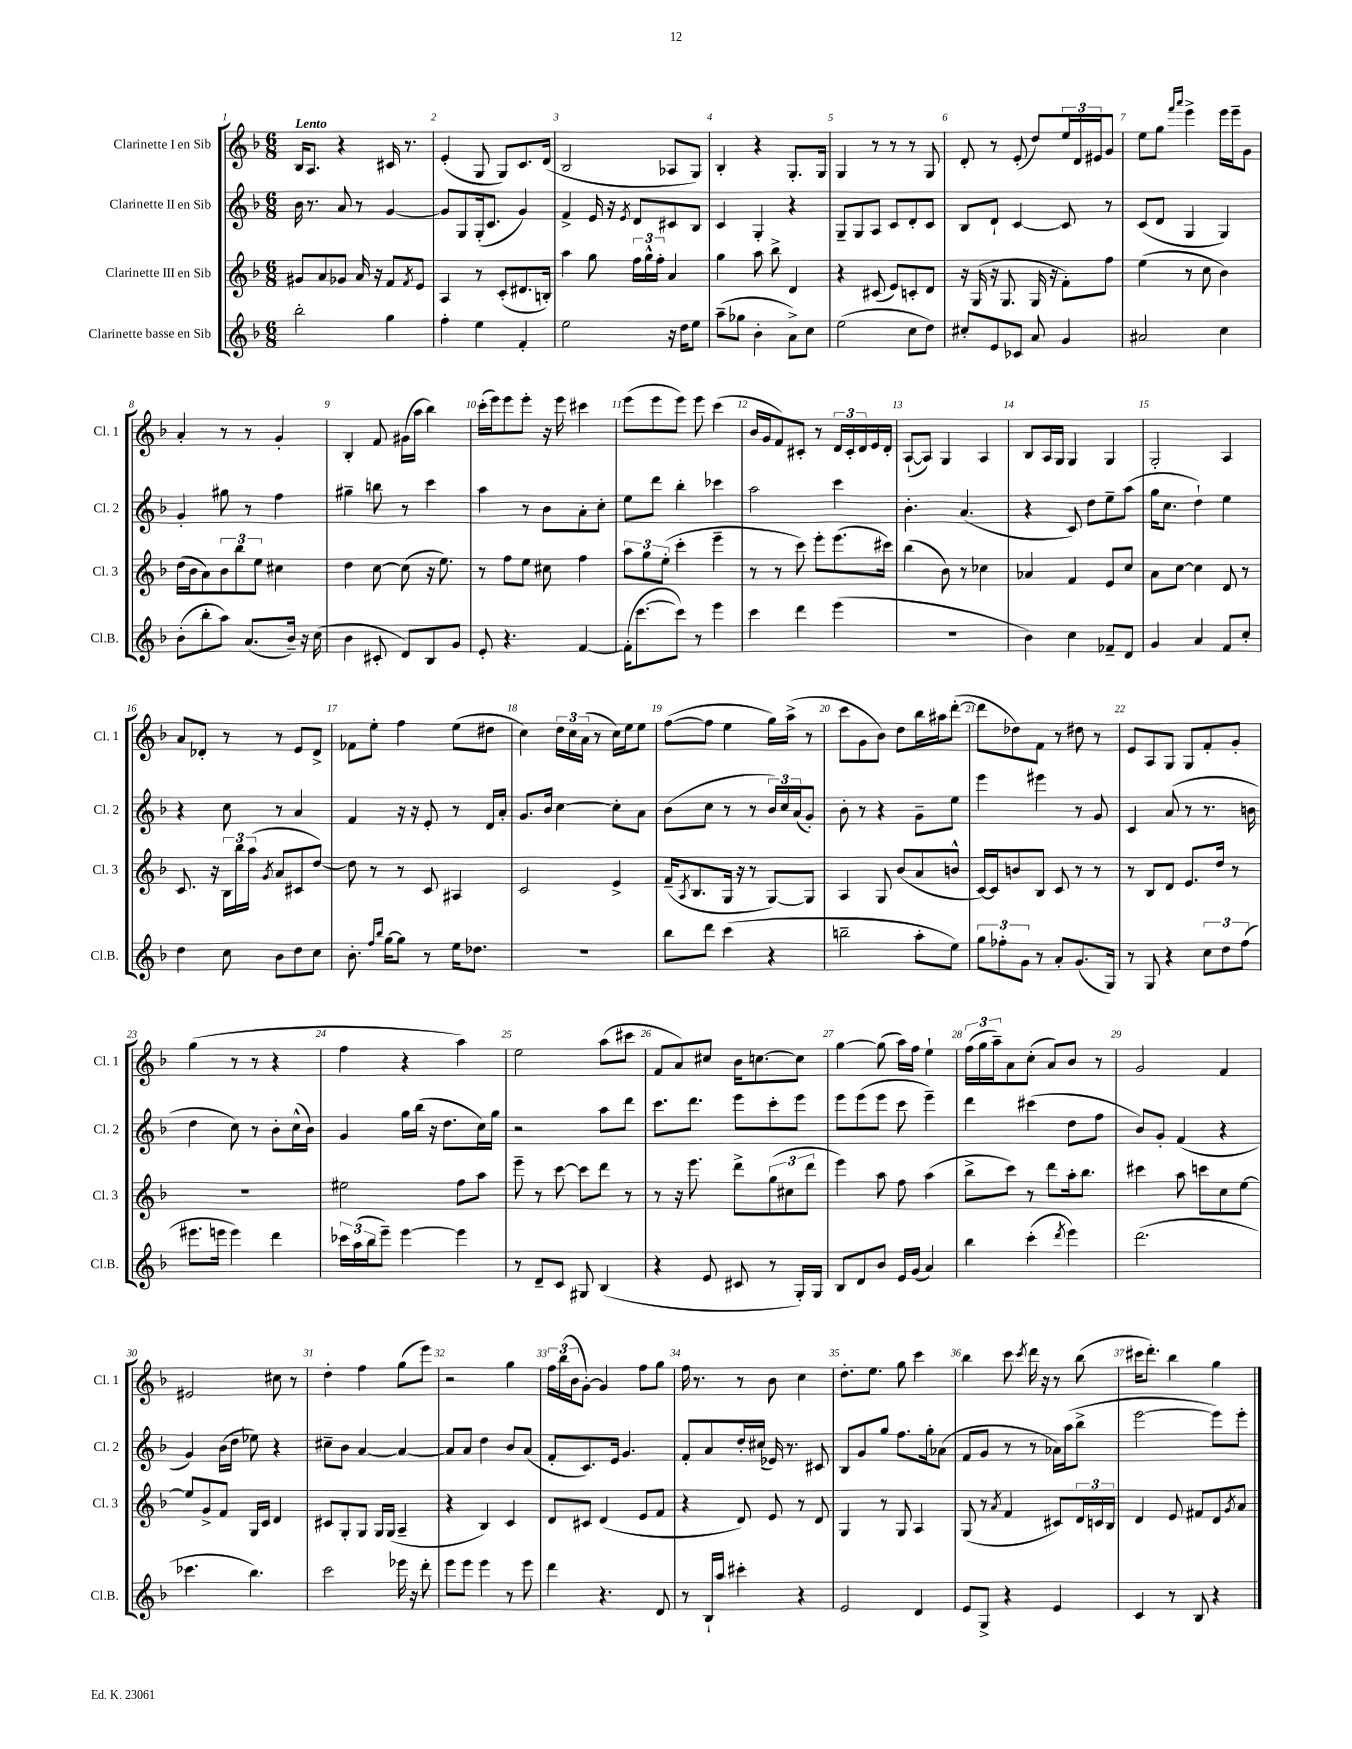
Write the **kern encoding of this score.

**kern	**kern	**kern	**kern
*part4	*part3	*part2	*part1
*staff4	*staff3	*staff2	*staff1
*I"Clarinette basse en Sib	*I"Clarinette III en Sib	*I"Clarinette II en Sib	*I"Clarinette I en Sib
*I'Cl.B.	*I'Cl. 3	*I'Cl. 2	*I'Cl. 1
*clefG2	*clefG2	*clefG2	*clefG2
*k[b-]	*k[b-]	*k[b-]	*k[b-]
*M6/8	*M6/8	*M6/8	*M6/8
=1	=1	=1	=1
!	!	!	!LO:TX:a:B:t=Lento
2bb-'\	8g#X/L	16b-\	16B-/KL
.	.	8.r	8.A/J
.	8a/	.	.
.	8g-X/J	8a/	4r
.	16a/	8r	.
.	16r	.	.
4gg\	8f/L	[4g/	16c#X/
.	.	.	8.r
.	8qf/	.	.
.	8e/J	.	.
=2	=2	=2	=2
4ff'\	4A/	8g/L]	(4e'/
.	.	8G/	.
4ee\	8r	(16G'/k	8G/
.	.	8.c/J	.
.	(8c'/L	.	8G/L)
4f'/	8.d#X/	4g/)	8.c/
.	16Bn'/Jk)	.	(16d/Jk
=3	=3	=3	=3
2ee\	4aa\	4f^/	2B-/
.	8gg\	16e/	.
.	.	16r	.
.	.	8qe/	.
.	24ff\LL	8d/L	.
.	24gg^^\	.	.
.	24ff'\JJ	.	.
16r	4a/	8c#X/	8A-X/L
16dd\KL	.	.	.
8ee\J	.	8B-/J	8G/J)
=4	=4	=4	=4
(8aa~\L	4gg\	4c/	4B-'/
8gg-X\J	.	.	.
4b-'\	8aa\	4G'/	4r
.	8bb-^\	.	.
8a^\L)	4d/	4r	8.G'/L
8cc\J	.	.	.
.	.	.	16G/Jk
=5	=5	=5	=5
(2ee\	4r	8G~/L	4G/
.	.	8G/	.
.	(8c#X/	8A/J	8r
.	8e/L)	8c/L	8r
8cc\L	8cn'/	8d'/	8r
8dd\J)	8d/J	8c/J	8G/
=6	=6	=6	=6
8cc#X'/L	16r	8B-/L	8d'/
.	(16G/	.	.
8e/	16r	8d`/J	8r
.	8.G/	.	.
8c-X/J	.	[4c/	(8e'/
8a/	16G/	.	8dd/L)
.	16r	.	.
4g/	8f'\L)	8c/]	24ee/L
.	.	.	24d/
.	.	.	24e#X/J
.	8ff\J	8r	8g/J
=7	=7	=7	=7
2a#X/	(4ee\	(8c/L	8ee\L
.	.	8d/J	8gg\J
.	.	.	16qqfff/LL
.	.	.	16qqaaa/JJ
.	8r	4G/	4eee^\
.	8cc\	.	.
4cc\	4b-\)	4G/)	16eee\LL
.	.	.	16eee~\J
.	.	.	8g\J
!!LO:LB:g=z
=8	=8	=8	=8
(8b-'\L	(16dd\LL	4g'/	4a'/
.	16b-\J	.	.
8bb-'\	8a\)	.	.
8aa\J)	12b-\	8gg#X\	8r
.	12bb-\	.	.
(8.a/L	.	8r	8r
.	12ee\J	.	.
.	4cc#X\	4ff\	4g'/
16b-~/Jk)	.	.	.
16r	.	.	.
(16cc\	.	.	.
=9	=9	=9	=9
4b-\	4dd\	4gg#X~\	4B-'/
8c#X'/	[8cc\	8bbn\	8f/
8d/L)	(8cc\]	8r	(16g#X\LL
.	.	.	16aa\JJ
8B-/	16r	4ccc\	4bb-\)
.	8.ee\)	.	.
8g/J	.	.	.
=10	=10	=10	=10
8e'/	8r	4aa\	(16ccc'\LL
.	.	.	16eee\J)
4.r	8ff\L	.	8eee\
.	8ee\J	8r	8eee'\J
.	8cc#X\	8b-\L	16r
.	.	.	16eee\
[4f/	4ff\	8a'\	4ccc#X\
.	.	8cc'\J	.
=11	=11	=11	=11
(16f'\KL]	12aa\L	8ee\L	(8eee\L
[8.ccc\	.	.	.
.	12gg\	.	.
.	.	8ddd\J	8eee\
.	(12ee'\J	.	.
8ccc\J])	4ccc'\	4bb-'\	8eee\J)
8r	.	.	8eee\
4eee\	4eee~\	4ccc-X\	(4ccc\
=12	=12	=12	=12
4ccc\	8r	2aa\	16b-/LL
.	.	.	16g/J
.	8r	.	8f/)
4ddd\	8ccc\)	.	8c#X'/J
.	8eee'\L	.	8r
(4eee\	(8.eee\	4ccc\	24d/LL
.	.	.	24c#'/
.	.	.	24d/
.	.	.	16e/
.	16ccc#X\Jk)	.	16d'/JJ
=13	=13	=13	=13
2.r	(4bb-\	4.b-'\	([8A`/L
.	.	.	8A/J])
.	8b-\)	.	4G/
.	8r	(4.a/	.
.	4cc-X\	.	4A/
=14	=14	=14	=14
4b-\)	4a-X/	4r	8B-/L
.	.	.	16A/L
.	.	.	16G/JJ
4cc\	4f/	8c/)	4G/
.	.	8dd\L	.
8f-X~/L	8e/L	8ee~\	4G/
8d/J	8cc/J	(8aa\J	.
=15	=15	=15	=15
4g/	8a\L	16gg\KL	2G'/
.	.	8.cc\J	.
.	[8cc\J	.	.
4a/	4cc\]	4dd`\)	.
8f/L	8d/	4ee\	4A/
8cc'/J	8r	.	.
!!LO:LB:g=z
=16	=16	=16	=16
4dd\	8.c/	4r	8a/L
.	.	.	8d-X'/J
.	16r	.	.
8cc\	24B-\LL	8cc\	8r
.	24bb-\	.	.
.	(24aa\JJ	.	.
.	8qg/	.	.
8b-\L	8a/L	8r	8r
8dd\	8c#X/	4a/	8e/L
8cc\J	[8dd/J)	.	8d-^/J
=17	=17	=17	=17
8.b-'\	8dd\]	4f/	8f-X\L
.	8r	.	8ee'\J
16qqff/LL	.	.	.
16qqbb-/JJ	.	.	.
[16gg\KL	.	.	.
8gg\J]	8r	16r	4ff\
.	.	16r	.
8r	8c/	8e'/	.
16ee\KL	4A#X/	8r	(8ee\L
8.dd-X\J	.	.	.
.	.	16d/LL	8dd#X\J
.	.	16a'/JJ	.
=18	=18	=18	=18
2.r	2c/	8.g/L	4cc\)
.	.	16b-/Jk	.
.	.	[4cc\	24dd\LL
.	.	.	24cc\
.	.	.	(24a\JJ
.	.	.	8r
.	4e^/	8cc'\L]	16cc\LL)
.	.	.	16ee\J
.	.	8a\J	8ee\J
=19	=19	=19	=19
8bb-\L	(16f~/KL	(8b-\L	([8ff\L
.	8qA/	.	.
.	8.B-/	.	.
8ddd\J	.	8cc\J	8ff\J]
(4ccc\	16G/Jk	8r	4ee\
.	16r	.	.
.	8r	8r	.
4r	[8G/L)	24b-/LL)	16gg\LL)
.	.	24cc/	.
.	.	.	(16aa^\JJ
.	.	(24a/J	.
.	8G/J]	8g'/J)	8r
=20	=20	=20	=20
2bbn~\	4A/	8b-'\	8ccc\L
.	.	8r	8g\
.	8G/	4r	8b-\J)
.	(8b-/L	.	8dd\L
8aa'\L	8a/	8g~\L	16bb-\L
.	.	.	16aa#X\J
8ee\J)	8bn^^/J	8ee\J	([8ddd'\J
=21	=21	=21	=21
12gg\L	[16c/LL)	4eee\	8ddd\L]
.	16c/J]	.	.
12ff-X'\	.	.	.
.	8bn/	.	8dd-X\)
12g\J	.	.	.
8r	8B-/J	4eee#X\	8f\J
8a'/L	8c/	.	8r
(8.g/	8r	8r	8dd#X\
.	8r	8g/	8r
16G/Jk)	.	.	.
=22	=22	=22	=22
8r	8r	4c/	8e/L
8G/	8B-/L	.	8A/
4r	8d/J	(8a/	8G/J
.	8.e/L	8r	8G/L
12cc\L	.	8.r	8f'/
.	16dd/Jk	.	.
12dd\	.	.	.
.	8r	.	8g'/J
(12ff\J	.	.	.
.	.	16bn\	.
!!LO:LB:g=z
=23	=23	=23	=23
8.eee#X\L	2.r	4dd\	(4gg\
16eeen\Jk	.	.	.
4eee\)	.	8cc\)	8r
.	.	8r	8r
4ddd\	.	8b-'\L	4r
.	.	(16cc^^\L	.
.	.	16b-\JJ)	.
=24	=24	=24	=24
24ccc-X\LL	2ee#X\	4g/	4ff\
(24aa\	.	.	.
24bb-\J	.	.	.
8eee~\J)	.	.	.
[4eee\	.	16gg\LL	4r
.	.	(16bb-\JJ	.
.	.	16r	.
.	.	8.dd\L	.
4eee\]	8ff\L	.	4aa\)
.	8aa\J	16cc\L)	.
.	.	16gg\JJ	.
=25	=25	=25	=25
8r	8eee~\	2r	2ee\
8d~/L	8r	.	.
8c/J	[8ccc\	.	.
8G#X/	8ccc\L]	.	.
(4B-/	8ddd\J	8aa\L	(8aa\L
.	8r	8ddd\J	8ccc#X\J
=26	=26	=26	=26
4r	8r	8.ccc\L	8f/L
.	16r	.	8a/)
.	8.eee\	8.ddd\J	.
8e/	.	.	8cc#X/J
8c#X/	8ddd^\L	8eee\L	16b-\KL
.	.	.	[8.ccn\
8r	(12gg\	8ccc'\	.
.	12cc#X\	.	.
16G'/LL)	.	8eee\J	8cc\J]
.	12ddd\J	.	.
16G/JJ	.	.	.
=27	=27	=27	=27
8B-/L	4eee\)	8eee\L	[4gg\
8d/	.	(8eee\	.
8b-/J	8aa\	8eee\J	(8gg\]
16e/LL	8ff\	8ccc\	16aa\LL)
(16g/JJ	.	.	16ff\JJ
4a/)	(4aa\	4eee~\)	4ee`\
=28	=28	=28	=28
4bb-\	8bb-^\L	4ddd\	(24ff\LL
.	.	.	24gg\
.	.	.	24aa~\J)
.	8ccc\J)	.	8a\
(4ccc'\	8r	(4ccc#X\	(8cc'\J
.	8ddd\L	.	8a/L)
8qddd/	.	.	.
4eee\)	16aa'\k	8dd\L	8b-/J
.	8.bb-\J	.	.
.	.	8ff\J	8r
=29	=29	=29	=29
(2.ddd\	4ccc#X\	8b-/L)	2g/
.	.	8g'/J	.
.	8aa\	(4f/	.
.	8cccn\L	.	.
.	8cc\	4r	4f/
.	[8ee\J	.	.
!!LO:LB:g=z
=30	=30	=30	=30
4.ccc-X\	8ee/L]	4g/)	2e#X/
.	8g^/	.	.
.	8f/J	(16b-\LL	.
.	.	16dd\JJ	.
4.bb-\)	16G/LL	8ee-X\)	.
.	16c/JJ	.	.
.	4d/	4r	8cc#X\
.	.	.	8r
=31	=31	=31	=31
2ccc\	8c#X/L	8cc#X~\L	4dd'\
.	8G'/	8b-\J	.
.	8G/J	[4a/	4ff\
.	16G/LL	.	.
.	(16G/JJ	.	.
16eee-X\	4A~/	4a/_	(8gg\L
16r	.	.	.
8ddd'\	.	.	8eee\J)
=32	=32	=32	=32
8eee\L	4r	8a/L]	2r
8eee\J	.	8a/J	.
4eee\	4B-/)	4dd\	.
8r	4c/	8b-/L	4gg\
8eee\	.	(8a/J	.
=33	=33	=33	=33
4ddd\	8d/L	8f'/L	24ff\LL
.	.	.	(24bb-\
.	.	.	24b-\J
.	8c#X/J	8.c/)	[8g'\J)
4.r	(4d/	.	4g/]
.	.	16e/Jk	.
.	.	4.g/	.
.	8e/L	.	8ff\L
8d/	8f/J	.	8gg\J
=34	=34	=34	=34
8r	4r	8f'/L	16ff\
.	.	.	8.r
16B-`/LL	.	8a/	.
16aa/JJ	.	.	.
4ccc#X'\	8d/)	16dd'/L	8r
.	.	(16cc#X/JJ	.
.	8e/	16e-X/)	8b-\
.	.	8.r	.
4r	8r	.	4cc\
.	8d/	8c#X/	.
=35	=35	=35	=35
2e/	4G/	8B-/L	8.dd'\L
.	.	8g/	.
.	.	.	8.ee\J
.	8r	8gg/J	.
.	8G/	8.ff\L	8gg\
4d/	4A/	.	4ccc\
.	.	16gg'\k	.
.	.	(8a-X\J	.
=36	=36	=36	=36
8e/L	(8G/	8f/L	4bb-\
8G^/J	8r	8g/J	.
.	8qa/	.	.
4r	4f/	8r	8ccc\
.	.	.	8qccc/
.	.	8r	16ddd\
.	.	.	16r
4e/	8c#X/L)	16a-X\LL)	8r
.	.	(16aa\J	.
.	24d/L	8bb-^\J	(8bb-\
.	24cn/	.	.
.	24B-/JJ	.	.
=37	=37	=37	=37
4c/	4d/	[2eee\	16ccc#X\KL
.	.	.	8.ddd'\J)
8r	8e/	.	4bb-\
8B-/	8f#X/L	.	.
4r	8d/	8eee\L])	4gg\
.	8qg/	.	.
.	8a/J	8eee'\J	.
==	==	==	==
*-	*-	*-	*-
